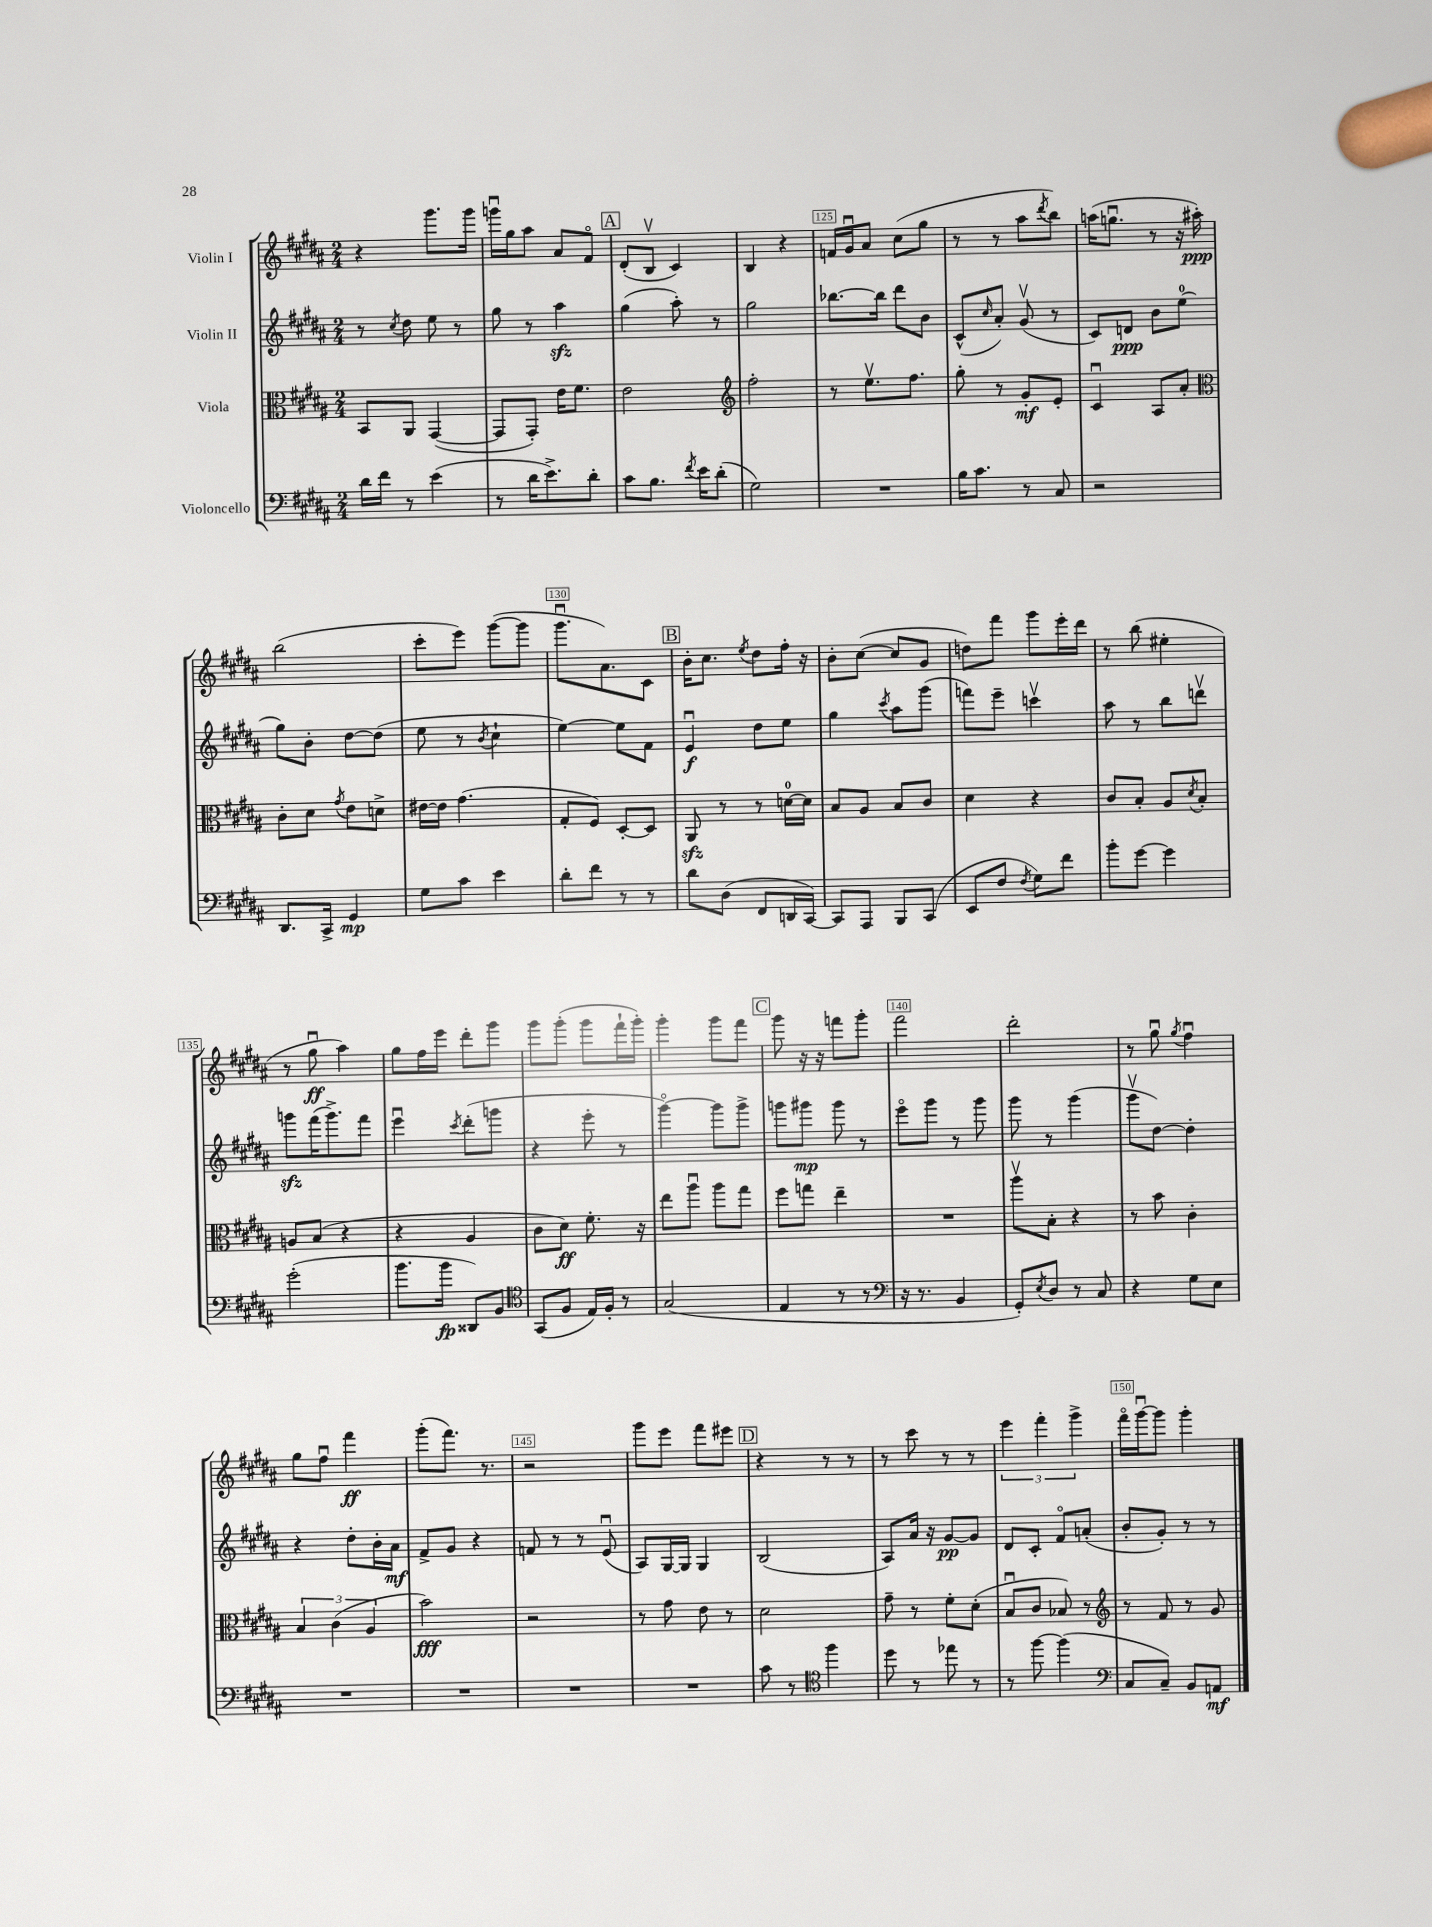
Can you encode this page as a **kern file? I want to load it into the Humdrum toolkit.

**kern	**kern	**kern	**kern
*staff4	*staff3	*staff2	*staff1
*clefF4	*clefC3	*clefG2	*clefG2
*k[f#c#g#d#a#]	*k[f#c#g#d#a#]	*k[f#c#g#d#a#]	*k[f#c#g#d#a#]
*M2/4	*M2/4	*M2/4	*M2/4
16d#	8BB	8r	4r
16f#	.	.	.
.	.	8qcc#	.
8r	8AA#	8dd#	.
(4e	([4GG#	8ee	8.ggg#
.	.	8r	.
.	.	.	16ggg#
=	=	=	=
8r	8GG#]	8gg#	16gggu
.	.	.	16gg#
16d#	8GG#')	8r	8aa#
8.e^)	.	.	.
.	16e	4aa#	8a#
.	8.f#	.	.
8d#'	.	.	8f#o
=	=	=	=
8c#	2e	(4gg#	(8d#'
8.B	.	.	8Bv
.	.	8aa#')	4c#)
8qf#	.	.	.
16e	.	.	.
(8d#'	.	8r	.
=	=	=	=
*	*clefG2	*	*
2G#)	2ff#'	2gg#	4B
.	.	.	4r
=	=	=	=
2r	8r	[8.bb-	16f
.	.	.	16g#u
.	8.eev	.	8a#
.	.	16bb-]	.
.	.	8ddd#	(8cc#
.	8.ff#	.	.
.	.	8b	8gg#
=	=	=	=
16B	8gg#'	(8c#^^	8r
8.c#	.	.	.
.	.	16qqcc#	.
.	8r	8a#')	8r
8r	8g#'	(8g#v	8aa#
.	.	.	8qddd#
8C#	8e'	8r	8bb)
=	=	=	=
2r	4c#u	8c#)	(16aa
.	.	.	8.ggu
.	.	8d	.
.	8A#	8b	8r
.	8a#'	(8ee	16r
.	.	.	16aa#')
=	=	=	=
*	*clefC3	*	*
8.DD#	8c#'	8gg#)	(2bb
.	8d#	8b'	.
16CC#^	.	.	.
.	8qg#	.	.
4GG#	8e	[8dd#	.
.	8d^	(8dd#]	.
=	=	=	=
8G#	[16e#	8ee	8ccc#'
.	16e#]	.	.
8c#	(4.g#	8r	8eee)
.	.	8qb	.
4e	.	4cc#`	([8ggg#
.	.	.	8ggg#]
=	=	=	=
8d#'	8G#'	[4ee)	8.ggg#u
8f#	8F#)	.	.
.	.	.	8.a#)
8r	[8D#'	8ee]	.
8r	8D#]	8f#	8c#
=	=	=	=
8d#	8AA#	4eu	16b'
.	.	.	8.cc#
(8D#	8r	.	.
.	.	.	8qee
8FF#	8r	8dd#	8dd#
16DD	[16d	8ee	16ff#'
[16CC#)	16d]	.	16r
=	=	=	=
8CC#]	8B	4gg#	8b'
8AAA#	8A#	.	([8cc#
.	.	8qccc#	.
8BBB	8B	8aa#	8cc#]
(8CC#	8c#	(8ggg#	8g#
=	=	=	=
8EE	4d#	8fff)	8dd)
8F#	.	8eee~	8fff#
8qF#	.	.	.
8G#)	4r	4cccv	8ggg#
8f#	.	.	16eee'
.	.	.	16ddd#
=	=	=	=
8b'	8c#	8aa#	8r
[8g#	8B'	8r	(8bb
4g#]	8A#	8bb	4ee#'
.	8qd#	.	.
.	8B'	8dddv	.
=	=	=	=
(2g#'	8A	8ggg	8r
.	(8B	(16fff#	8gg#u
.	.	8.ggg^)	.
.	4r	.	4aa#)
.	.	8fff#	.
=	=	=	=
8.b	4r	4eeeu	8gg#
.	.	.	16ff#
16b	.	.	16eee
.	.	8qccc#	.
8DD##)	4A#	(8ddd#'	8ddd#'
8BB	.	8ggg	8ggg#
=	=	=	=
*clefC4	*	*	*
(8GG#	8c#	4r	8ggg#
8F#	8d#)	.	(8ggg#'
16E)	8.f#'	8eee'	8ggg#
16F#'	.	.	.
8r	.	8r	16fff#`
.	16r	.	16ggg#')
=	=	=	=
(2G#	8ee	[4ggg#o)	4ggg#'
.	8aa#u	.	.
.	8aa#	8ggg#]	8ggg#
.	8gg#	8ggg#^	8fff#
=	=	=	=
4E	8ff#	8ggg	8ggg#
.	8gg	8ggg#	16r
.	.	.	16r
8r	4ee~	8ggg#	8fff
8r	.	8r	8ggg#'
=	=	=	=
*clefF4	*	*	*
16r	2r	8eeeo	2fff#
8.r	.	.	.
.	.	8ggg#	.
4BB	.	8r	.
.	.	8ggg#	.
=	=	=	=
8GG#')	8aa#v	8ggg#	2ddd#'
8qE	.	.	.
8D#	8B'	8r	.
8r	4r	(4ggg#	.
8C#	.	.	.
=	=	=	=
4r	8r	8ggg#v	8r
.	8b	[8dd#)	8gg#u
.	.	.	8qgg#
8G#	4c#'	4dd#']	4ff#u
8E	.	.	.
=	=	=	=
2r	6B	4r	8gg#
.	.	.	8ff#u
.	(6c#	.	.
.	.	8dd#'	4fff#
.	6A#	.	.
.	.	16b'	.
.	.	16a#	.
=	=	=	=
2r	2b)	8f#^	(8ggg#'
.	.	8g#	8.fff#)
.	.	4r	.
.	.	.	8.r
=	=	=	=
2r	2r	8f	2r
.	.	8r	.
.	.	8r	.
.	.	(8eu	.
=	=	=	=
2r	8r	8A#)	8ggg#
.	8g#	[16G#	8eee
.	.	16G#]	.
.	8e	4G#	8fff#
.	8r	.	8eee#
=	=	=	=
8c#	2d#	(2B	4r
8r	.	.	.
*clefC4	*	*	*
4ff#	.	.	8r
.	.	.	8r
=	=	=	=
8dd#	8g#~	8A#)	8r
8r	8r	16a#	8ccc#
.	.	16r	.
8ee-	8f#'	[8g#	8r
8r	(8d#'	8g#]	8r
=	=	=	=
8r	8Bu	8d#	6eee
[8ff#	8c#	8c#'	.
.	.	.	6fff#'
(4ff#]	8B-)	8f#o	.
.	.	.	6ggg#^
.	8r	(8a'	.
=	=	=	=
*clefF4	*clefG2	*	*
8C#	8r	8b'	16fff#o
.	.	.	[16ggg#u
8C#~)	8f#	8g#')	8ggg#]
8BB	8r	8r	4ggg#'
8AA	8g#	8r	.
==	==	==	==
*-	*-	*-	*-
